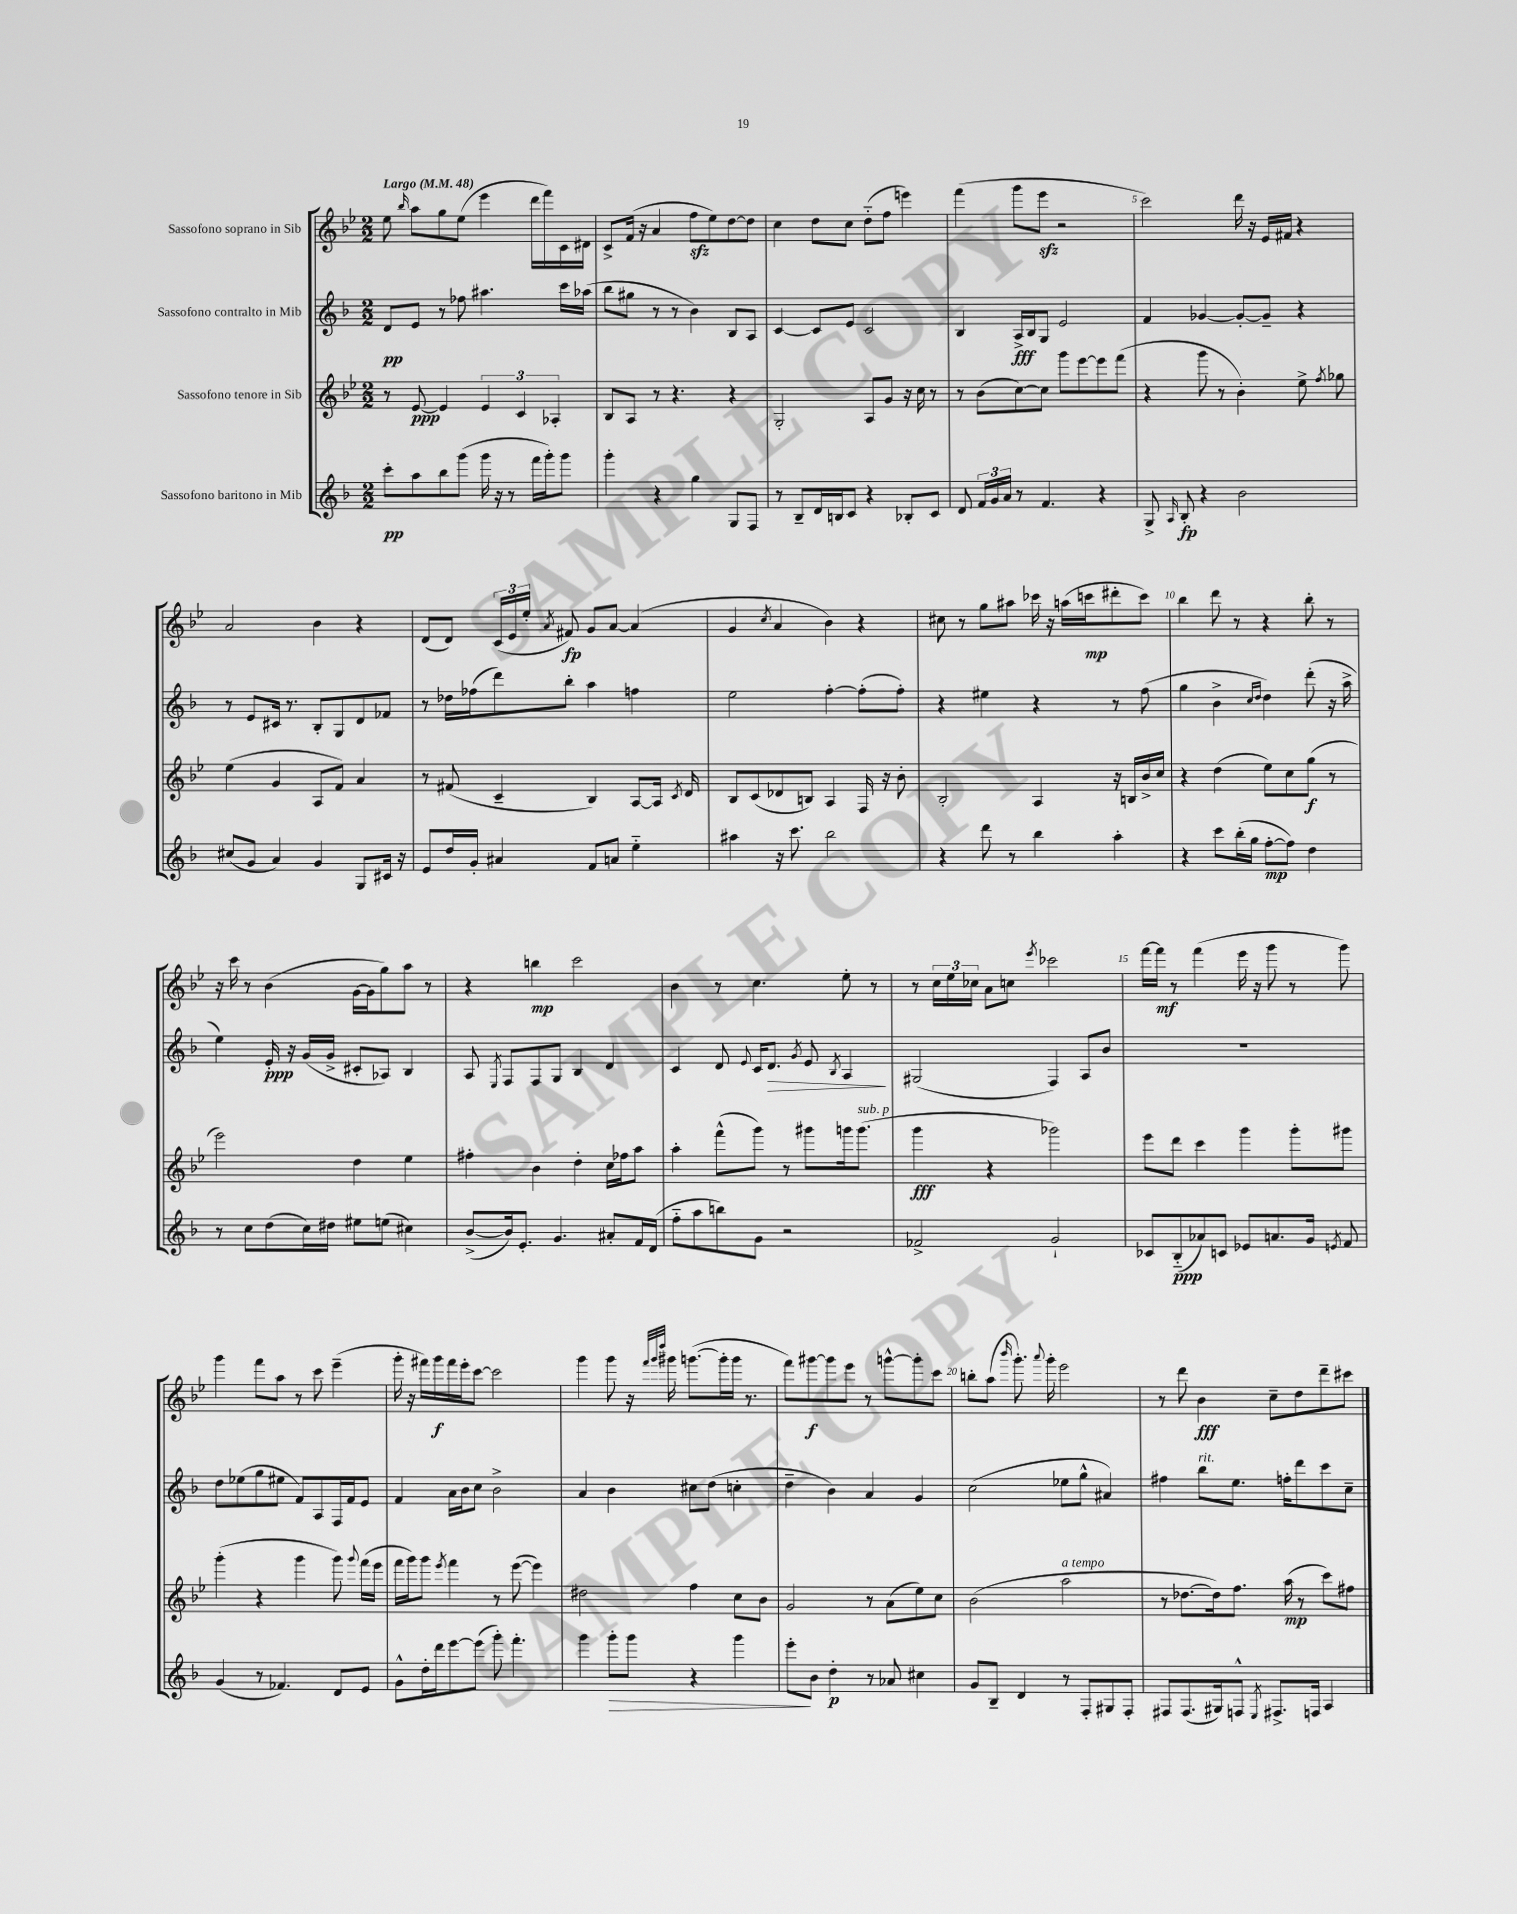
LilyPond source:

<<
\new StaffGroup <<
\new Staff = "s0" \with { instrumentName = "Sassofono soprano in Sib" } {
    \clef treble \key bes \major \numericTimeSignature \time 2/2 \tempo "Largo" 4 = 48
    \autoBeamOff ees''8 \grace { bes''16 } a''8[ g''8 ees''8]( ees'''4 d'''16[ f'''16) c'16 dis'16] |
    c'8[-> f'16]( r16 a'4 f''8[\sfz ees''8) d''8~ d''8] |
    c''4 d''8[ c''8] d''8[-_( f''8] e'''4) |
    f'''4( g'''8[ ees'''8]\sfz r2 |
    c'''2) d'''16 r16 ees'16[ fis'16] r4 |
    a'2 bes'4 r4 |
    d'8[( d'8]) \tuplet 3/2 { c'16[( ees'16 ees''16]-. } \acciaccatura { a'8 } fis'8\fp) g'8[ a'8]~ a'4( |
    g'4 \acciaccatura { c''8 } a'4 bes'4) r4 |
    cis''8 r8 g''8[ ais''8] ces'''16 r16 a''16[( c'''16\mp dis'''8-. c'''8]) |
    bes''4 d'''8 r8 r4 bes''8-. r8 |
    r16 c'''16 r8 bes'4( g'16[~ g'16 g''8) a''8] r8 |
    r4 b''4\mp c'''2 |
    bes'4 r8 c''4. ees''8-. r8 |
    r8 \tuplet 3/2 { c''16[ ees''16 ces''16] } a'8[ c''8] \acciaccatura { ees'''8 } ces'''2 |
    f'''16[~ f'''16]\mf r8 f'''4( ees'''16 r16 g'''8 r8 g'''8) |
    g'''4 f'''8[ a''8] r8 c'''8 ees'''4--( |
    g'''16-. r16 fis'''16[) g'''16\f fis'''16 ees'''16-. c'''8]~ c'''2 |
    g'''4 g'''8 r16 \grace { f'''32[ g'''32 d''''32] } gis'''16 g'''8.[~( g'''16-. g'''16] r8. |
    f'''8[) gis'''8~\f gis'''8 ees'''8] r8 g'''8[~-^ g'''8-. c'''8] |
    b''8[-. a''8]( \grace { bes'''16 } g'''8.-.) \appoggiatura { a'''8 } g'''16-. ees'''2 |
    r8 d'''8 bes'4\fff c''8[-- d''8 d'''8-- cis'''8] \bar "|." |
}
\new Staff = "s1" \with { instrumentName = "Sassofono contralto in Mib" } {
    \clef treble \key f \major \numericTimeSignature \time 2/2
    \autoBeamOff d'8[\pp e'8] r8 fes''8 ais''4. c'''16[ aes''16]( |
    bes''8[ gis''8] r8 r8 bes'4) bes8[ a8] |
    c'4~ c'8[ e'8] c'2 |
    bes4 a16[->\fff bes16 g8] e'2 |
    f'4 ges'4~ ges'8[~-. ges'8]-- r4 |
    r8 e'8[ cis'16] r8. bes8[-. g8 d'8 fes'8] |
    r8 des''16[ fes''16( d'''8) bes''8]-. a''4 f''4 |
    e''2 f''4~-. f''8[-.( f''8]-.) |
    r4 eis''4 r4 r8 f''8( |
    g''4 bes'4-> \grace { c''16[ d''16] } d''4) d'''8-.( r16 a''16-> |
    e''4) e'16-.\ppp r16 g'16[( g'16]-> cis'8[-. aes8]) bes4 |
    a8 \acciaccatura { e8 } f8[ f8 g8] bes4 d'4 |
    c'4 d'8 \appoggiatura { e'8 } c'16[ d'8.]\> \acciaccatura { g'8 } e'8 \acciaccatura { bes8 } a4\! |
    gis2( f4) a8[ bes'8] |
    R1 |
    d''8[ ees''8( g''8 eis''8] f'8[) a8 f16 f'16 e'8] |
    f'4 a'16[ bes'16 c''8] bes'2-> |
    a'4 bes'4 cis''8[ d''8]( c''4-. |
    d''4-- bes'4) a'4 g'4 |
    c''2( ees''8[ g''8]-^ ais'4) |
    fis''4 bes''8[^\markup { \italic "rit." } e''8.] f''16[-. d'''8 c'''8 c''8]-- \bar "|." |
}
\new Staff = "s2" \with { instrumentName = "Sassofono tenore in Sib" } {
    \clef treble \key bes \major \numericTimeSignature \time 2/2
    \autoBeamOff r8 ees'8~\ppp ees'4 \tuplet 3/2 { ees'4 c'4 aes4-. } |
    bes8[ a8] r8 r4. r4 |
    g2-. a8[ g'8] r16 c''16 r8 |
    r8 bes'8[( c''8~) c''8] g'''8[ ees'''8~ ees'''8 f'''8]( |
    r4 g'''8 r8 bes'4-.) ees''8-> \acciaccatura { f''8 } ges''8 |
    ees''4( g'4 a8[ f'8]) a'4 |
    r8 fis'8( c'4-- bes4) a8[~ a16] \acciaccatura { c'8 } d'16 |
    bes8[ c'8( des'8 b8]) a4 f16 r16 bes'8-. |
    bes2-. a4 r16 b16[ bes'16-> c''16] |
    r4 d''4( ees''8[) c''8 g''8]\f( r8 |
    ees'''2) d''4 ees''4 |
    fis''4-. bes'4 d''4-. c''16[ fes''16 a''8] |
    a''4-. f'''8[-^( g'''8]) r8 gis'''8[ g'''16 g'''8.]^\markup { \italic "sub. p" }( |
    g'''4\fff r4 ges'''2) |
    ees'''8[ d'''8] c'''4 g'''4 g'''8[-. gis'''8] |
    g'''4-.( r4 g'''4 g'''8) \appoggiatura { g'''8 } f'''16[( ees'''16] |
    f'''16[ g'''16) g'''8] \acciaccatura { ees'''8 } f'''4 r8 ees'''8~( ees'''4) |
    dis''2 f''4 c''8[ bes'8] |
    g'2 r8 a'8[( ees''8) c''8] |
    bes'2( a''2^\markup { \italic "a tempo" } |
    r8 des''8.[~ des''16) f''8.] a''16\mp( r8 c'''8[) fis''8] \bar "|." |
}
\new Staff = "s3" \with { instrumentName = "Sassofono baritono in Mib" } {
    \clef treble \key f \major \numericTimeSignature \time 2/2
    \autoBeamOff c'''8[-.\pp a''8 bes''8 g'''8]( g'''16 r16 r8 f'''16[ g'''16-.) g'''8] |
    g'''4-. r4 g''4 g8[ f8] |
    r8 bes8[-- d'16 b16 c'8] r4 bes8[-. c'8] |
    d'8 \tuplet 3/2 { f'16[ g'16 a'16] } r8 f'4. r4 |
    g8-> \grace { a16 } bes8-.\fp r4 bes'2 |
    cis''8[( g'8] a'4) g'4 g8[ cis'16] r16 |
    e'8[ d''16 g'16]-. ais'4 f'8[ a'8] e''4-_ |
    ais''4 r16 c'''8. bes''2 |
    r4 d'''8 r8 bes''4 a''4-. |
    r4 c'''8[ bes''16-.( g''16] f''8[~-.\mp f''8]) d''4 |
    r8 c''8[ d''8( c''16) dis''16] eis''8[ e''8]( cis''4) |
    bes'8[~->( bes'16) e'8.]-. g'4. ais'8[-. f'16 d'16]( |
    f''8[-_ a''8 b''8) g'8] r2 |
    fes'2-> g'2-! |
    ces'8[ bes8-_\ppp( aes'8) c'8] ees'8[ a'8. g'16] \acciaccatura { e'8 } f'8 |
    g'4( r8 fes'4.) d'8[ e'8] |
    g'8[-^ d''16-. d'''16 e'''8~ e'''8]( g'''8-.) f'''4.-. |
    g'''4 g'''8[-.\> g'''8] r4 g'''4 |
    e'''8[-.\! bes'8] d''4-.\p r8 aes'8 cis''4 |
    g'8[ bes8]-- d'4 r8 f8[-. gis8 f8]-. |
    fis8[ fis8.( gis16) f8]-^ \acciaccatura { e8 } fis8.[-> f16] a4 \bar "|." |
}
>>
>>
\layout { \context { \Score \override BarNumber.break-visibility = ##(#f #t #t) barNumberVisibility = #(every-nth-bar-number-visible 5) } }
